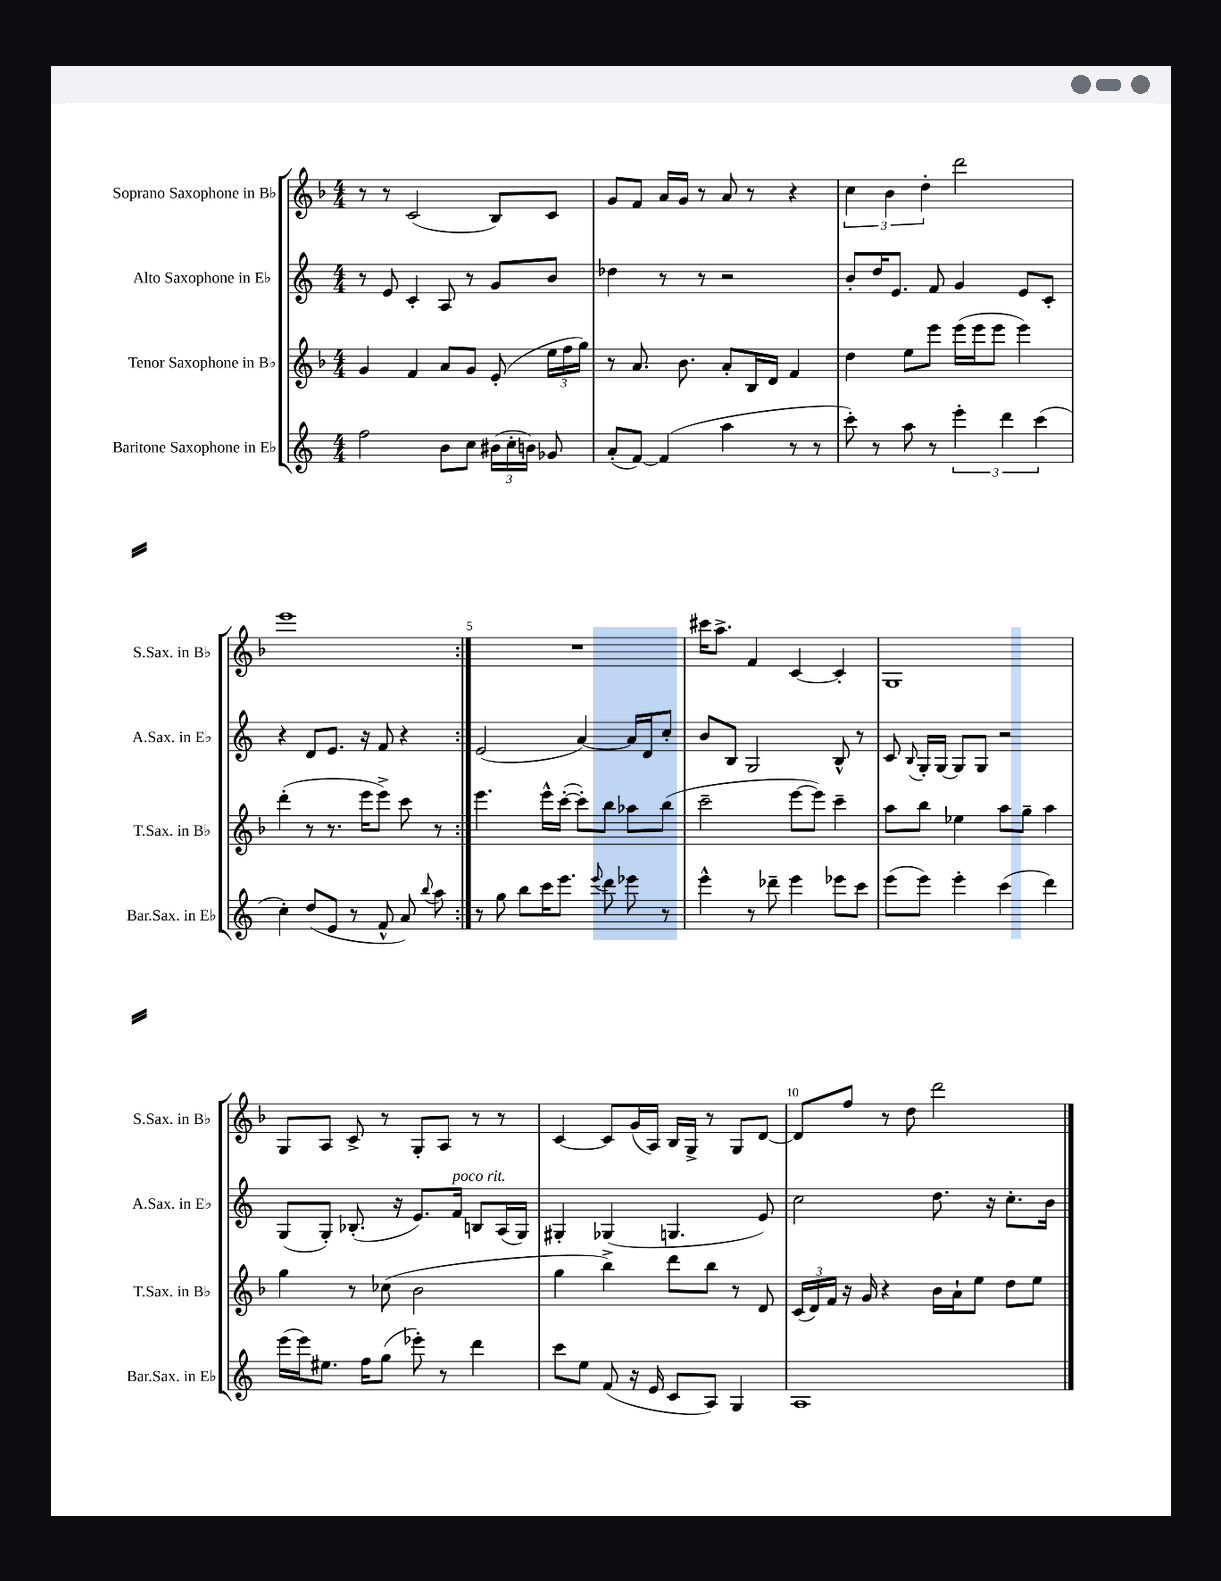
<<
\new StaffGroup <<
\new Staff = "s0" \with { instrumentName = "Soprano Saxophone in Bb" shortInstrumentName = "S.Sax. in Bb" } {
    \clef treble \key f \major \numericTimeSignature \time 4/4
    \autoBeamOff \repeat volta 2 { r8 r8 c'2( bes8[) c'8] |
    g'8[ f'8] a'16[ g'16] r8 a'8 r8 r4 |
    \tuplet 3/2 { c''4 bes'4 d''4-. } d'''2 |
    e'''1 | }
    R1 |
    cis'''16[ a''8.]-> f'4 c'4~ c'4-. |
    g1 |
    g8[ a8] c'8-> r8 g8[-. a8] r8 r8 |
    c'4~ c'8[ g'16( a16]) bes16[ g16]-> r8 g8[ d'8]~ |
    d'8[ f''8] r8 d''8 d'''2 \bar "|." |
}
\new Staff = "s1" \with { instrumentName = "Alto Saxophone in Eb" shortInstrumentName = "A.Sax. in Eb" } {
    \clef treble \key c \major \numericTimeSignature \time 4/4
    \autoBeamOff \repeat volta 2 { r8 e'8 c'4-. a8 r8 g'8[ b'8] |
    des''4 r8 r8 r2 |
    b'8[-. d''16 e'8.] f'8 g'4 e'8[ c'8]-. |
    r4 d'8[ e'8.] r16 f'8 r4 | }
    e'2( a'4~) a'16[ d'16 c''8]-. |
    b'8[ b8] g2 b8-^ r8 |
    c'8 \appoggiatura { b8 } g16[-. g16]~ g8[ g8] r2 |
    g8[( g8]-.) bes8.-.( r16 e'8.[) f'16]^\markup { \italic "poco rit." } b8[ a16( g16]) |
    gis4-. ges4( g4. e'8) |
    c''2 d''8. r16 c''8.[-. b'16] \bar "|." |
}
\new Staff = "s2" \with { instrumentName = "Tenor Saxophone in Bb" shortInstrumentName = "T.Sax. in Bb" } {
    \clef treble \key f \major \numericTimeSignature \time 4/4
    \autoBeamOff \repeat volta 2 { g'4 f'4 a'8[ g'8] e'8-.( \tuplet 3/2 { e''16[ f''16 g''16]) } |
    r8 a'8. bes'8. a'8[-. bes16 d'16] f'4 |
    d''4 e''8[ e'''8] e'''16[( e'''16 e'''8] e'''4) |
    d'''4-.( r8 r8. e'''16[ e'''8]->) c'''8 r8 | }
    e'''4. e'''16[-^ c'''16]~-.( c'''8[-.) bes''8] aes''8[ bes''8]( |
    c'''2-- e'''8[~ e'''8]) c'''4-- |
    a''8[ bes''8] ees''4 a''8[ g''8]-- a''4 |
    g''4 r8 ces''8( bes'2 |
    g''4 bes''4->) d'''8[ bes''8] r8 d'8 |
    \tuplet 3/2 { c'16[( d'16) f'16] } r16 g'16 r4 bes'16[ a'16-! e''8] d''8[ e''8] \bar "|." |
}
\new Staff = "s3" \with { instrumentName = "Baritone Saxophone in Eb" shortInstrumentName = "Bar.Sax. in Eb" } {
    \clef treble \key c \major \numericTimeSignature \time 4/4
    \autoBeamOff \repeat volta 2 { f''2 b'8[ c''8] \tuplet 3/2 { bis'16[( c''16-. b'16]) } ges'8 |
    a'8[-.( f'8]~) f'4( a''4 r8 r8 |
    c'''8-.) r8 a''8 r8 \tuplet 3/2 { e'''4-. d'''4 c'''4( } |
    c''4-.) d''8[( e'8] r8 f'8-^ a'8) \appoggiatura { b''8 } a''8 | }
    r8 g''8 b''8[ c'''16 e'''8.] \appoggiatura { e'''8 } d'''8 ees'''8 r8 |
    e'''4-^ r8 des'''8-- e'''4 ees'''8[ c'''8] |
    e'''8[( e'''8]) e'''4-. c'''4( d'''4) |
    e'''16[( e'''16) eis''8.] f''16[ g''8]( ees'''8-.) r8 d'''4 |
    c'''8[ e''8] f'8( r16 e'16 c'8[ a8]) g4 |
    a1 \bar "|." |
}
>>
>>
\layout { \context { \Score \override BarNumber.break-visibility = ##(#f #t #t) barNumberVisibility = #(every-nth-bar-number-visible 5) } }
